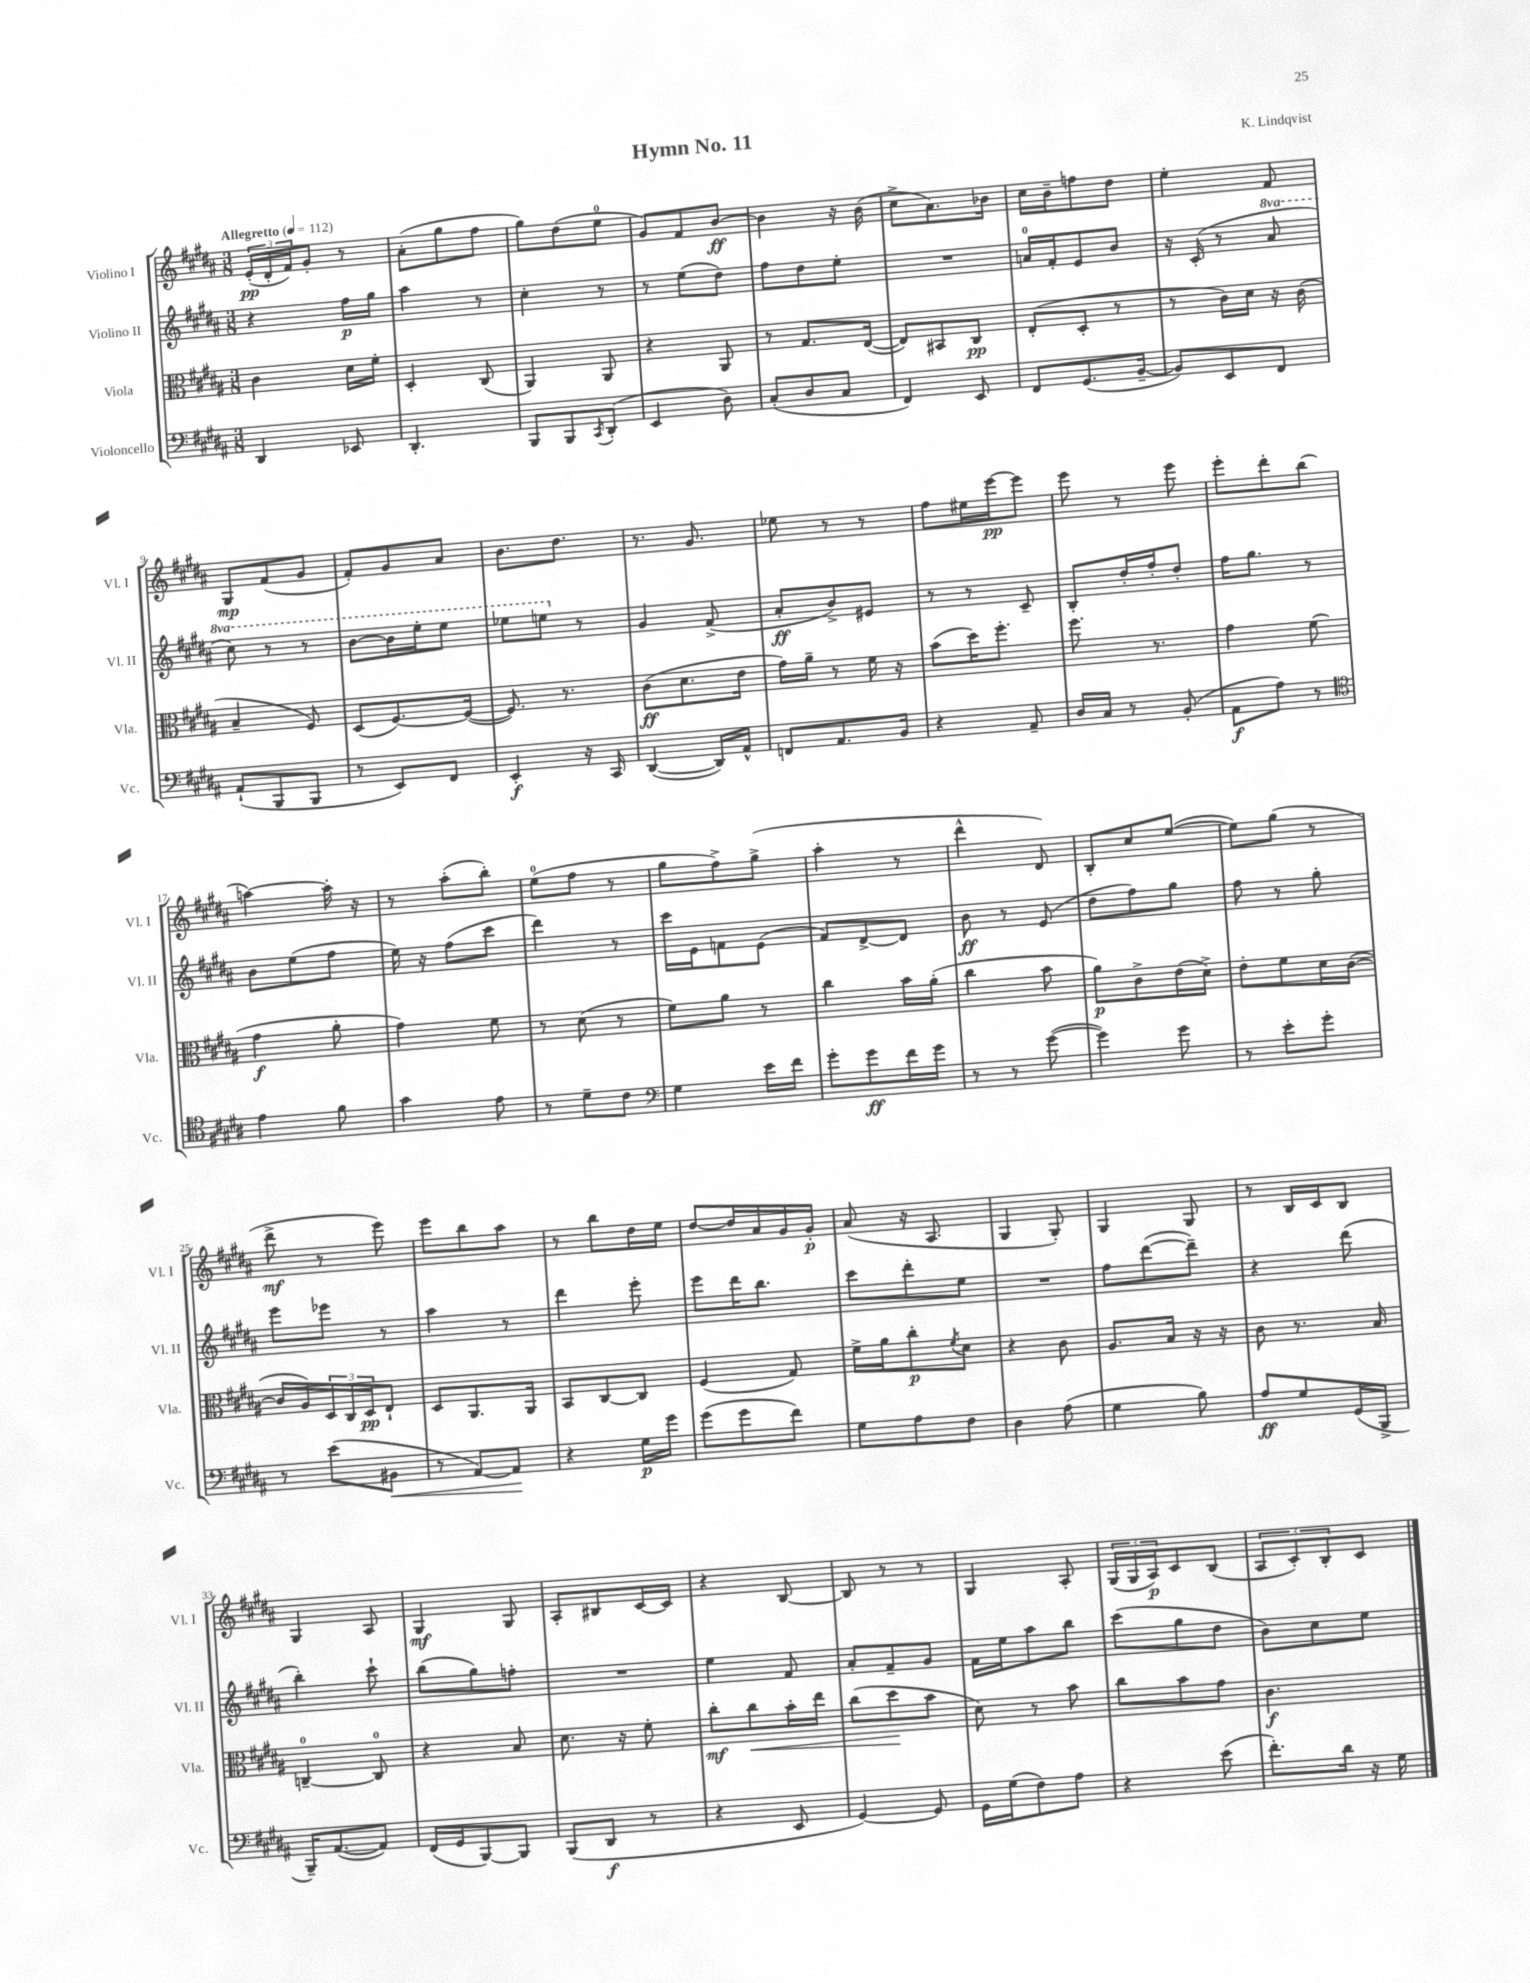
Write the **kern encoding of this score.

**kern	**dynam	**kern	**dynam	**kern	**dynam	**kern	**dynam
*part4	*part4	*part3	*part3	*part2	*part2	*part1	*part1
*staff4	*staff4	*staff3	*staff3	*staff2	*staff2	*staff1	*staff1
*I"Violoncello	*	*I"Viola	*	*I"Violino II	*	*I"Violino I	*
*I'Vc.	*	*I'Vla.	*	*I'Vl. II	*	*I'Vl. I	*
*clefF4	*	*clefC3	*	*clefG2	*	*clefG2	*
*k[f#c#g#d#a#]	*	*k[f#c#g#d#a#]	*	*k[f#c#g#d#a#]	*	*k[f#c#g#d#a#]	*
*M3/8	*	*M3/8	*	*M3/8	*	*M3/8	*
*MM112	*	*MM112	*	*MM112	*	*MM112	*
=1	=1	=1	=1	=1	=1	=1	=1
!	!	!	!	!	!	!LO:TX:a:B:t=Allegretto	!
4DD#/	.	4c#\	.	4r	.	(24e'/LL	pp
.	.	.	.	.	.	24d#'/	.
.	.	.	.	.	.	24f#/J)	.
.	.	.	.	.	.	8g#'/J	.
8EE-X/	.	16d#\LL	.	16ff#\LL	p	8r	.
.	.	16f#'\JJ	.	16gg#\JJ	.	.	.
=2	=2	=2	=2	=2	=2	=2	=2
4.DD#'/	.	4D#'/	.	4aa#\	.	(8a#'\L	.
.	.	.	.	.	.	8gg#\	.
.	.	(8C#/	.	8r	.	8ff#\J	.
=3	=3	=3	=3	=3	=3	=3	=3
8BBB/L	.	4AA#/)	.	4cc#'\	.	8gg#\L)	.
8BBB/	.	.	.	.	.	(8dd#\	.
8qCC#/	.	.	.	.	.	.	.
(8DD#'/J	.	8AA#/	.	8r	.	8ee\J	.
=4	=4	=4	=4	=4	=4	=4	=4
4EE/	.	4r	.	8r	.	8g#/L)	.
.	.	.	.	(8ee\L	.	8f#/	.
8D#\)	.	8AA#/	.	8dd#\J)	.	[8b/J	ff
=5	=5	=5	=5	=5	=5	=5	=5
(8C#'/L	.	8r	.	8ff#\L	.	4b\]	.
8D#/	.	8.G#/L	.	8dd#\	.	.	.
8C#/J	.	.	.	8ee'\J	.	16r	.
.	.	([16E/Jk	.	.	.	(16b\	.
=6	=6	=6	=6	=6	=6	=6	=6
4FF#/)	.	8E/L])	.	4.r	.	8cc#^\L	.
.	.	8BB#X/	.	.	.	8.a#\)	.
8EE/	.	8C#/J	pp	.	.	.	.
.	.	.	.	.	.	16b-X\Jk	.
=7	=7	=7	=7	=7	=7	=7	=7
8FF#/L	.	(8E'/L	.	16an/LL	.	16cc#\LL	.
.	.	.	.	16f#'/J	.	16b~\J	.
(8.GG#/	.	8D#'/J	.	8e/	.	8ffn\	.
.	.	8r	.	8b/J	.	8dd#\J	.
[16BB~/Jk	.	.	.	.	.	.	.
=8	=8	=8	=8	=8	=8	=8	=8
8BB/L])	.	8r	.	16r	.	4ee'\	.
.	.	.	.	(16c#'/	.	.	.
8EE/	.	16c#\LL)	.	8r	.	.	.
.	.	16d#\JJ	.	.	.	.	.
*	*	*	*	*8va	*	*	*
8FF#/J	.	16r	.	8aa#/	.	8f#/	.
.	.	(16c#\	.	.	.	.	.
!!LO:LB:g=z
=9	=9	=9	=9	=9	=9	=9	=9
(8AA#`/L	.	4B~/	.	8ccc#\)	.	8G#/L	mp
8BBB/	.	.	.	8r	.	(8f#/	.
8BBB/J	.	8F#/)	.	8r	.	8g#/J	.
=10	=10	=10	=10	=10	=10	=10	=10
8r	.	(8D#/L	.	[8bb\L	.	8f#'/L)	.
8EE/L)	.	[8.F#/)	.	16bb\L]	.	8g#/	.
.	.	.	.	16eee'\J	.	.	.
8FF#/J	.	.	.	8eee\J	.	8a#/J	.
.	.	(16F#/Jk_	.	.	.	.	.
=11	=11	=11	=11	=11	=11	=11	=11
4EE'/	f	8.F#/])	.	8eee-X\L	.	8.b\L	.
.	.	.	.	8eeen\J	.	.	.
.	.	8.r	.	.	.	8.dd#\J	.
*	*	*	*	*X8va	*	*	*
16r	.	.	.	8r	.	.	.
16CC#/	.	.	.	.	.	.	.
=12	=12	=12	=12	=12	=12	=12	=12
([4DD#/	.	(8c#\L	ff	4g#/	.	8.r	.
.	.	8.d#\	.	.	.	.	.
.	.	.	.	.	.	8.g#/	.
16DD#/LL])	.	.	.	(8f#^/	.	.	.
16AA#^^/JJ	.	16e\Jk	.	.	.	.	.
=13	=13	=13	=13	=13	=13	=13	=13
8FFn/L	.	16g#\LL)	.	8a#'/L	ff	8ee-X\	.
.	.	16a#~\JJ	.	.	.	.	.
8.AA#/	.	8r	.	8b^/)	.	8r	.
.	.	16f#\	.	8e#X/J	.	8r	.
16BB/Jk	.	16r	.	.	.	.	.
=14	=14	=14	=14	=14	=14	=14	=14
4r	.	(8b\L	.	8r	.	8ff#\L	.
.	.	16dd#\K)	.	8r	.	16ee#X\L	.
.	.	8.ff#'\J	.	.	.	[16eee\J	pp
8AA#~/	.	.	.	8c#~/	.	8eee\J]	.
=15	=15	=15	=15	=15	=15	=15	=15
16D#/LL	.	8.ff#\	.	8B'/L	.	8eee\	.
16C#/JJ	.	.	.	.	.	.	.
8r	.	.	.	16dd#'/L	.	8r	.
.	.	8.r	.	16ff#'/J	.	.	.
(8BB'/	.	.	.	8dd#'/J	.	8eee\	.
=16	=16	=16	=16	=16	=16	=16	=16
8AA#\L	f	4g#\	.	16ff#\KL	.	8eee'\L	.
.	.	.	.	8.gg#\J	.	.	.
8A#\J)	.	.	.	.	.	8ddd#'\	.
8r	.	(8f#\	.	8r	.	(8bb\J	.
!!LO:LB:g=z
=17	=17	=17	=17	=17	=17	=17	=17
*clefC4	*	*	*	*	*	*	*
4e\	.	4g#\	f	8b\L	.	[4aan\)	.
.	.	.	.	(8ee\	.	.	.
8f#\	.	8a#'\	.	8ff#\J	.	16aa'\]	.
.	.	.	.	.	.	16r	.
=18	=18	=18	=18	=18	=18	=18	=18
4g#\	.	4g#\)	.	16ee\)	.	8r	.
.	.	.	.	16r	.	.	.
.	.	.	.	(8ff#\L	.	(8aa#'\L	.
8e\	.	8f#\	.	8ccc#\J	.	8bb'\J)	.
=19	=19	=19	=19	=19	=19	=19	=19
8r	.	8r	.	4ddd#\)	.	(8ee\L	.
8d#~\L	.	(8d#\	.	.	.	8ff#\J	.
8c#\J	.	8r	.	8r	.	8r	.
=20	=20	=20	=20	=20	=20	=20	=20
*clefF4	*	*	*	*	*	*	*
4G#\	.	8f#\L)	.	16ccc#\LL	.	8gg#\L	.
.	.	.	.	16e\J	.	.	.
.	.	8a#\J	.	8fn\	.	8ff#^\)	.
16e\LL	.	8r	.	(8e\J	.	(8gg#^\J	.
16f#\JJ	.	.	.	.	.	.	.
=21	=21	=21	=21	=21	=21	=21	=21
8g#'\L	.	4cc#\	.	8f#/L)	.	4aa#'\	.
8g#\	ff	.	.	[8d#^/	.	.	.
16f#\L	.	16b\LL	.	8d#/J]	.	8r	.
16g#\JJ	.	(16a#'\JJ	.	.	.	.	.
=22	=22	=22	=22	=22	=22	=22	=22
8r	.	4cc#\	.	8b\	ff	4ddd#^^\	.
8r	.	.	.	8r	.	.	.
([8g#\	.	8b\	.	(8e/	.	8d#/)	.
=23	=23	=23	=23	=23	=23	=23	=23
4g#\])	.	8a#\L)	p	8dd#\L	.	8B'/L	.
.	.	8c#^\	.	8ff#\)	.	8cc#/	.
8g#\	.	(16e\L	.	8gg#\J	.	([8ee/J	.
.	.	16d#^\JJ)	.	.	.	.	.
=24	=24	=24	=24	=24	=24	=24	=24
8r	.	8e'\L	.	8ff#\	.	8ee\L])	.
8e'\L	.	8f#\	.	8r	.	(8gg#\J	.
8g#'\J	.	16d#\L	.	8gg#'\	.	8r	.
.	.	([16c#\JJ	.	.	.	.	.
!!LO:LB:g=z
=25	=25	=25	=25	=25	=25	=25	=25
8r	.	16c#/LL]	.	8eee\L	.	8ddd#^\	mf
.	.	16A#/)	.	.	.	.	.
(8e\L	.	24D#/	.	8eee-X\J	.	8r	.
.	.	24C#/	.	.	.	.	.
.	.	24D#/J	pp	.	.	.	.
!	!LO:HP:b	!	!	!	!	!	!
8BB#X\J	<	8E`/J	.	8r	.	8eee\)	.
=26	=26	=26	=26	=26	=26	=26	=26
8r	.	8D#/L	.	4aa#\	.	8eee\L	.
[8AA#/L)	.	8.AA#/	.	.	.	8bb\	.
8AA#/J]	.	.	.	8r	.	8aa#\J	.
.	.	16AA#/Jk	.	.	.	.	.
.	[	.	.	.	.	.	.
=27	=27	=27	=27	=27	=27	=27	=27
4r	.	8BB/L	.	4ddd#\	.	8r	.
.	.	[8C#/	.	.	.	8bb\L	.
16G#\LL	p	8C#/J]	.	8eee'\	.	16dd#\L	.
16g#\JJ	.	.	.	.	.	16ee\JJ	.
=28	=28	=28	=28	=28	=28	=28	=28
(8g#\L	.	(4F#/	.	8eee\L	.	[8dd#/L	.
8g#\	.	.	.	16ddd#\K	.	16dd#/L]	.
.	.	.	.	8.bb\J	.	16a#/	.
8f#\J)	.	8G#/)	.	.	.	16g#/	.
.	.	.	.	.	.	16g#'/JJ	p
=29	=29	=29	=29	=29	=29	=29	=29
8G#\L	.	16f#^\LL	.	8ccc#\L	.	(8a#/	.
.	.	16a#\J	.	.	.	.	.
8A#\	.	8cc#'\	p	8ddd#'\	.	16r	.
.	.	.	.	.	.	8.A#/	.
.	.	8qf#/	.	.	.	.	.
8F#\J	.	8d#\J	.	8ee\J	.	.	.
=30	=30	=30	=30	=30	=30	=30	=30
4D#\	.	4r	.	4.r	.	4G#/	.
(8A#\	.	8c#\	.	.	.	8G#'/)	.
=31	=31	=31	=31	=31	=31	=31	=31
4G#\	.	8.A#/L	.	8ff#\L	.	4G#/	.
.	.	.	.	([8ddd#\	.	.	.
.	.	16B/Jk	.	.	.	.	.
8B\)	.	16r	.	8ddd#~\J])	.	8G#/	.
.	.	16r	.	.	.	.	.
=32	=32	=32	=32	=32	=32	=32	=32
8A#/L	ff	8c#\	.	4r	.	8r	.
8G#/	.	8.r	.	.	.	16B/LL	.
.	.	.	.	.	.	16c#/J	.
(16GG#/L	.	.	.	(8ddd#\	.	8B/J	.
16BBB^/JJ	.	16B/	.	.	.	.	.
!!LO:LB:g=z
=33	=33	=33	=33	=33	=33	=33	=33
16BBB~/KL)	.	[4Cn~/	.	4bb'\)	.	4G#/	.
([8.AA#/	.	.	.	.	.	.	.
8AA#/J])	.	8C/]	.	8ccc#`\	.	8A#/	.
=34	=34	=34	=34	=34	=34	=34	=34
(16FF#/LL	.	4r	.	(8bb\L	.	4G#/	mf
16GG#/J	.	.	.	.	.	.	.
[8BBB/)	.	.	.	8gg#\)	.	.	.
8BBB/J]	.	8B/	.	8ffn'\J	.	8G#/	.
=35	=35	=35	=35	=35	=35	=35	=35
(8BBB/L	.	8.d#\	.	4.r	.	8A#'/L	.
8DD#/J	f	.	.	.	.	8B#X/	.
.	.	16r	.	.	.	.	.
8r	.	8f#'\	.	.	.	[16c#/L	.
.	.	.	.	.	.	16c#/JJ]	.
=36	=36	=36	=36	=36	=36	=36	=36
4r	.	8cc#'\L	mf	4ee\	.	4r	.
!	!	!	!LO:HP:b	!	!	!	!
.	.	8cc#\	<	.	.	.	.
8EE/	.	16b'\L	.	8f#/	.	[8B/	.
.	.	16ee\JJ	.	.	.	.	.
=37	=37	=37	=37	=37	=37	=37	=37
[4GG#/)	.	(8cc#\L	.	8a#'/L	.	8B/]	.
.	.	8dd#\	.	8f#~/	.	8r	.
8GG#/]	.	8b\J	[	8g#/J	.	8r	.
=38	=38	=38	=38	=38	=38	=38	=38
16GG#\LL	.	8d#\)	.	16f#\LL	.	4G#/	.
(16G#\J	.	.	.	16ee\J	.	.	.
8F#\)	.	8r	.	8aa#\	.	.	.
8A#\J	.	8b\	.	8bb\J	.	8A#'/	.
=39	=39	=39	=39	=39	=39	=39	=39
4r	.	8cc#\L	.	(8ccc#\L	.	(24G#/LL	.
.	.	.	.	.	.	24G#/	.
.	.	.	.	.	.	24A#/J)	p
.	.	8b\	.	8gg#\	.	8c#/	.
(8e\	.	8g#\J	.	8dd#\J	.	(8B/J	.
=40	=40	=40	=40	=40	=40	=40	=40
8.f#'\L)	.	4.c#\	f	8b\L)	.	12A#/L	.
.	.	.	.	.	.	12c#'/)	.
.	.	.	.	8cc#\	.	.	.
.	.	.	.	.	.	12B'/	.
16d#\Jk	.	.	.	.	.	.	.
16r	.	.	.	8ee\J	.	8c#/J	.
16G#\	.	.	.	.	.	.	.
==	==	==	==	==	==	==	==
*-	*-	*-	*-	*-	*-	*-	*-
